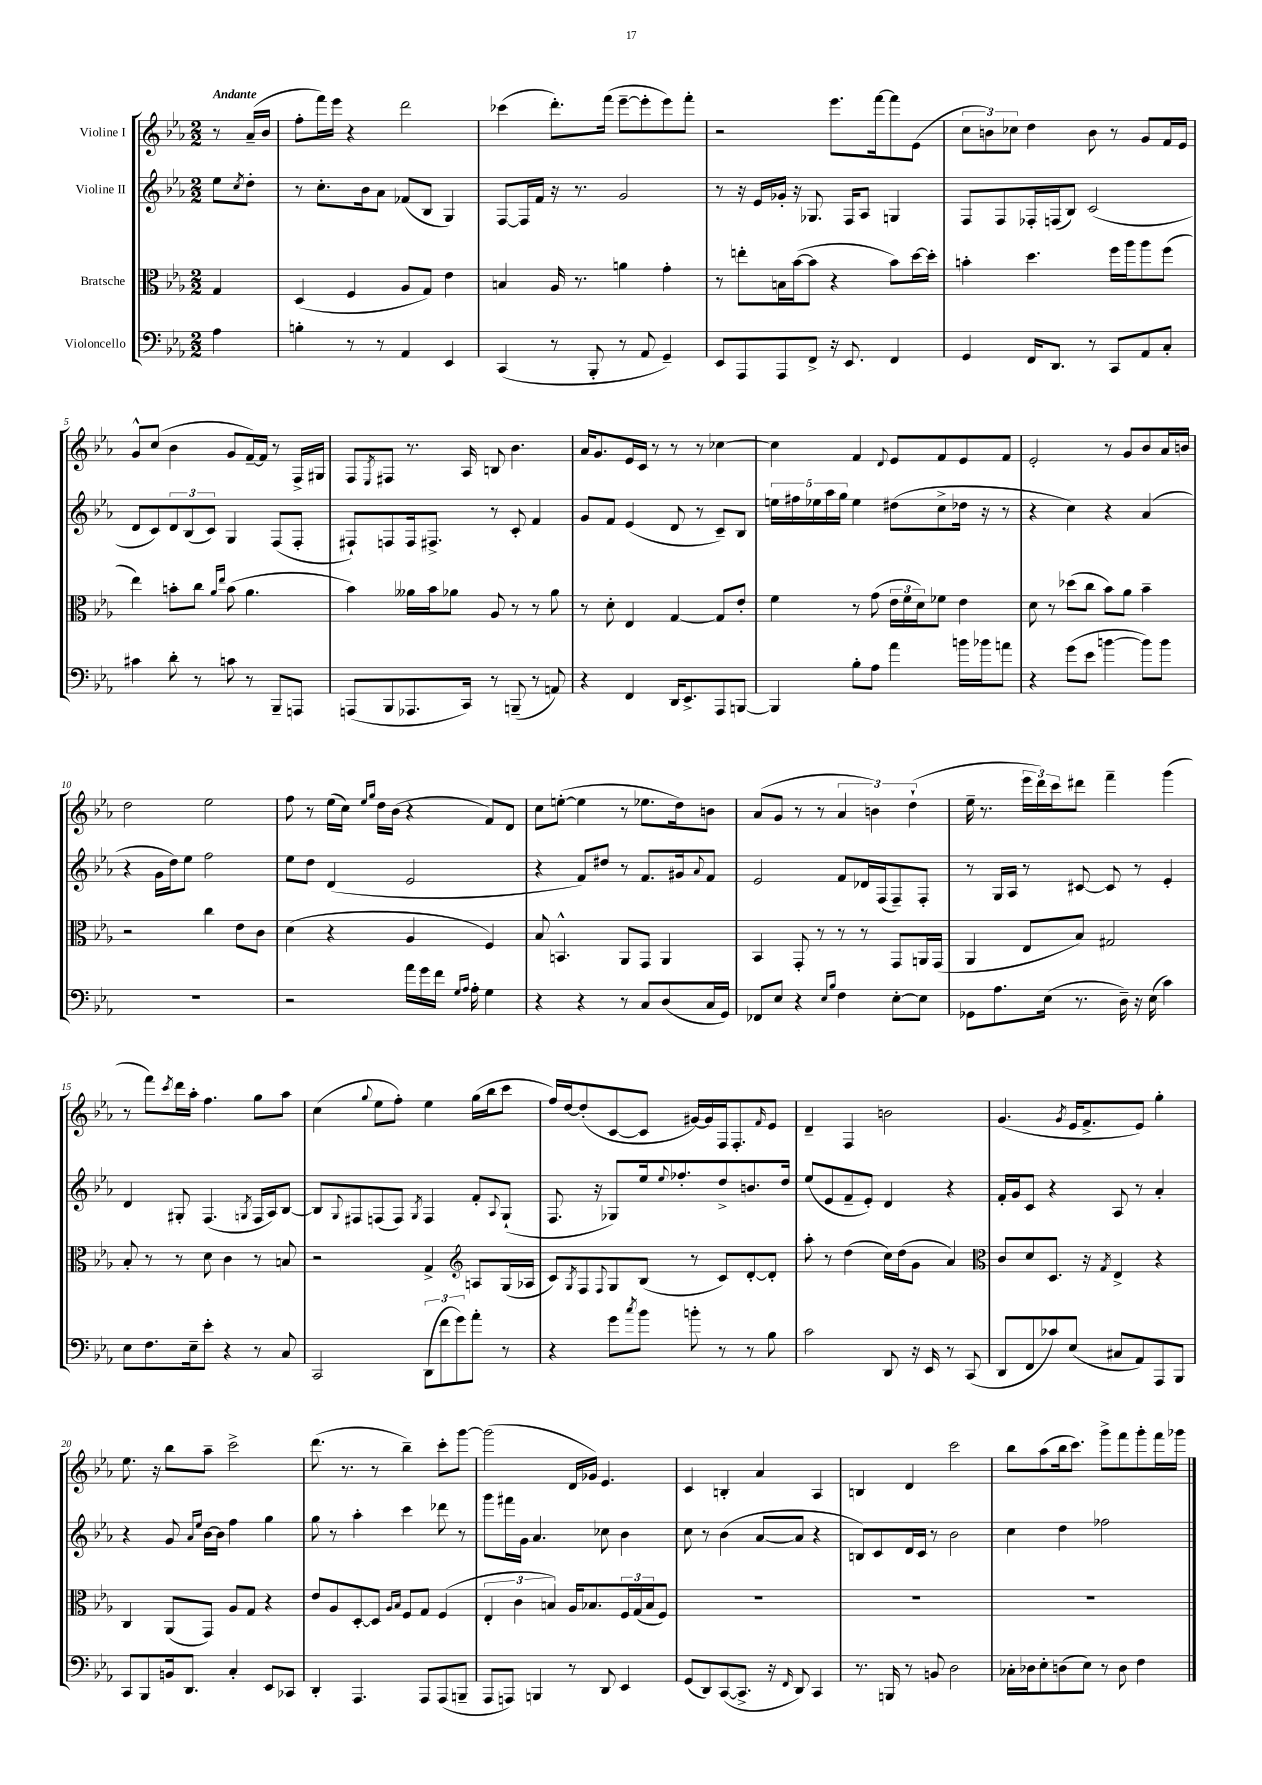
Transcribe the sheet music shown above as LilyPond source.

<<
\new StaffGroup <<
\new Staff = "s0" \with { instrumentName = "Violine I" } {
    \clef treble \key ees \major \numericTimeSignature \time 2/2 \partial 4 \tempo "Andante"
    r8 aes'16--( bes'16 |
    f''8-. f'''16) ees'''16 r4 d'''2 |
    ces'''4( d'''8.-.) f'''16( ees'''8~-- ees'''8-. ees'''8) f'''8-. |
    r2 ees'''8. f'''16~ f'''8 ees'8( |
    \tuplet 3/2 { c''8 b'8) ces''8 } d''4 b'8 r8 g'8 f'16 ees'16 |
    g'8-^ c''8( bes'4 g'8 f'16~--) f'16 r8 f16-> gis16 |
    f8 \acciaccatura { ees8 } fis8 r8. aes16 b8 bes'4. |
    aes'16 g'8. ees'16 c'16 r8 r8 r8 ces''4~ |
    ces''4 f'4 \appoggiatura { d'8 } ees'8 f'8 ees'8 f'8 |
    ees'2-. r8 g'8 bes'8 aes'16 b'16 |
    d''2 ees''2 |
    f''8 r8 ees''16( c''16) \grace { ees''16 g''16 } d''16 bes'16( r4 f'8) d'8 |
    c''8 e''8~-.( e''4 r8 ees''8. d''16) b'8 |
    aes'8( g'8 r8 r8 \tuplet 3/2 { aes'4 b'4) d''4-!( } |
    ees''16-- r8. \tuplet 3/2 { ees'''16 d'''16) c'''16 } dis'''8 f'''4-- g'''4( |
    r8 f'''8) \acciaccatura { c'''8 } d'''16 aes''16-. f''4. g''8 aes''8 |
    c''4( \appoggiatura { g''8 } ees''8 f''8-.) ees''4 g''16( bes''16 c'''8 |
    f''16) d''16~ d''8-.( c'8~ c'8 gis'16~) gis'16 f16 f8.-. \grace { f'16 } ees'8 |
    d'4-- f4 b'2 |
    g'4.( \acciaccatura { g'8 } ees'16 f'8.-> ees'8) g''4-. |
    ees''8. r16 bes''8 aes''8-- c'''2-> |
    d'''8.( r8. r8 bes''4--) c'''8-. g'''8~ |
    g'''2( d'16 ges'16) ees'4. |
    c'4 b4-. aes'4 aes4 |
    b4 d'4 c'''2 |
    bes''8 aes''8( bes''16 c'''8.) g'''8-> f'''8 g'''8-. f'''16 ges'''16 \bar "|." |
}
\new Staff = "s1" \with { instrumentName = "Violine II" } {
    \clef treble \key ees \major \numericTimeSignature \time 2/2 \partial 4
    ees''8 \acciaccatura { c''8 } d''8-. |
    r8 c''8.-. bes'16 aes'8 fes'8( bes8 g4) |
    f8~ f16 f'16 r16 r8. g'2 |
    r8 r16 ees'16 ges'16-. r16 ges8. f16 aes8 g4 |
    f8 f8 fes16-. f16( bes8) c'2( |
    d'8 c'8) \tuplet 3/2 { d'8 bes8( c'8) } g4 f8( f8-. |
    fis8-!) f8 f16 fis8.-> r8 c'8-. f'4 |
    g'8 f'8 ees'4( d'8 r8 c'8--) bes8 |
    \tuplet 5/4 { e''16 fis''16 ees''16 aes''16 g''16 } ees''4 dis''8( c''8-> des''16 r16 r8 |
    r4 c''4) r4 aes'4( |
    r4 g'16 d''16) ees''8 f''2 |
    ees''8 d''8 d'4( ees'2 |
    r4 f'8) dis''8 r8 f'8. gis'16 \appoggiatura { aes'8 } f'8 |
    ees'2 f'8 des'16 f16( f8--) f8-. |
    r8 g16 aes16 r8 cis'8~ cis'8 r8 ees'4-. |
    d'4 gis8-. f4.( \acciaccatura { g8 } f16 aes16) bes8~ |
    bes8 \appoggiatura { g8 } fis8 f8( f8) \acciaccatura { g8 } f4 f'8-. \appoggiatura { aes8 } g8-!( |
    f8. r16 ges8) ees''16 \appoggiatura { ees''8 } fes''8.-. d''8-> b'8. d''16 |
    ees''8( ees'8 f'8-- ees'8-.) d'4 r4 |
    f'16-. g'16 c'8 r4 aes8 r8 aes'4-. |
    r4 g'8 \grace { aes'16 ees''16 } bes'16~ bes'16 f''4 g''4 |
    g''8 r8 aes''4-. c'''4 des'''8 r8 |
    g'''8 fis'''16 g'16 aes'4. ces''8 bes'4 |
    c''8 r8 bes'4( aes'8~ aes'8 r4 |
    b8) c'8 d'16 c'16 r8 bes'2 |
    c''4 d''4 fes''2 \bar "|." |
}
\new Staff = "s2" \with { instrumentName = "Bratsche" } {
    \clef alto \key ees \major \numericTimeSignature \time 2/2 \partial 4
    g4 |
    d4( f4 aes8 g8) ees'4 |
    b4 aes16 r8. a'4 g'4-. |
    r8 e''8-. b16 bes'16~( bes'8 r4 bes'8) d''16~ d''16-. |
    b'4-. d''4. f''16 aes''16 aes''8 f''8( |
    ees''4) b'8-. c''8 \grace { aes'16 ees''16 } b'8( aes'4. |
    bes'4) aeses'16 bes'16 aes'8 aes8 r8 r8 aes'8 |
    r8 d'8-. ees4 g4~ g8 ees'8-. |
    f'4 r8 g'8( \tuplet 3/2 { ees'16 f'16 d'16) } fes'8 ees'4 |
    d'8 r8 des''8( c''8 bes'8) aes'8 bes'4-- |
    r2 c''4 ees'8 c'8 |
    d'4( r4 aes4 f4) |
    bes8 b,4.-^ aes,8 g,8 aes,4 |
    bes,4 g,8-. r8 r8 r8 g,8 a,16 g,16( |
    aes,4 ees8 bes8) gis2 |
    bes8-. r8 r8 d'8 c'4 r8 b8 |
    r2 g4-> \clef treble a8 g16( aes16 |
    c'8) \acciaccatura { g8 } f8 \appoggiatura { f8 } g8 bes8( r8 c'8) d'8~-. d'8-. |
    aes''8-. r8 d''4( c''16) d''16( g'8 aes'4) |
    \clef alto c'8 d'8 d8. r16 \acciaccatura { g8 } ees4-> r4 |
    c4 aes,8( g,8) aes8 g8 r4 |
    ees'8 aes8 d8~-. d8 \grace { aes16 bes16 } f8 g8 f4( |
    \tuplet 3/2 { ees4-. c'4 b4) } aes16 bes8. \tuplet 3/2 { f16 g16( bes16 } f8) |
    R1 |
    R1 |
    R1 \bar "|." |
}
\new Staff = "s3" \with { instrumentName = "Violoncello" } {
    \clef bass \key ees \major \numericTimeSignature \time 2/2 \partial 4
    aes4 |
    b4-. r8 r8 aes,4 ees,4 |
    c,4( r8 bes,,8-. r8 aes,8 g,4--) |
    ees,8 aes,,8 aes,,8 f,8-> r16 ees,8. f,4 |
    g,4 f,16 d,8. r8 c,8 aes,8 c8-. |
    cis'4 d'8-. r8 c'8 r8 bes,,8-- a,,8 |
    a,,8( bes,,8 aes,,8. c,16) r8 b,,8--( r8 a,8) |
    r4 f,4 d,16 ees,8.-> aes,,8 b,,8~ |
    b,,4 bes8-. aes8 aes'4 b'16 bes'16 a'8 |
    r4 g'8( ees'8 b'4~ b'8) b'8 |
    R1 |
    r2 aes'16 g'16 f'16 \grace { g16 aes16 } aes16-. g4 |
    r4 r4 r8 c8 d8( c16 g,16) |
    fes,8 ees8 r4 \grace { ees16 bes16 } f4 ees8~-. ees8 |
    ges,8 aes8. ees16( r8. d16--) r16 ees16( c'4) |
    ees8 f8. ees16-- ees'8-. r4 r8 c8 |
    c,2 \tuplet 3/2 { d,8( f'8 g'8) } aes'8-. r8 |
    r4 g'8 \acciaccatura { c''8 } bes'8 b'8-. r8 r8 bes8 |
    c'2 d,8 r16 ees,16 r8 c,8( |
    d,8 f,8 ces'8) ees8( cis8 aes,8) aes,,8 bes,,8 |
    c,8 bes,,8 b,16 d,8. c4-. ees,8 ces,8 |
    d,4-. aes,,4. aes,,8 aes,,8( b,,8-- |
    aes,,8 a,,8) b,,4 r8 d,8 ees,4 |
    g,8( d,8) c,8~( c,8.-> r16 \grace { f,16 } d,8) c,4 |
    r8. b,,16 r8 b,8 d2 |
    ces16-. des16 ees8-. d8( ees8) r8 d8 f4 \bar "|." |
}
>>
>>
